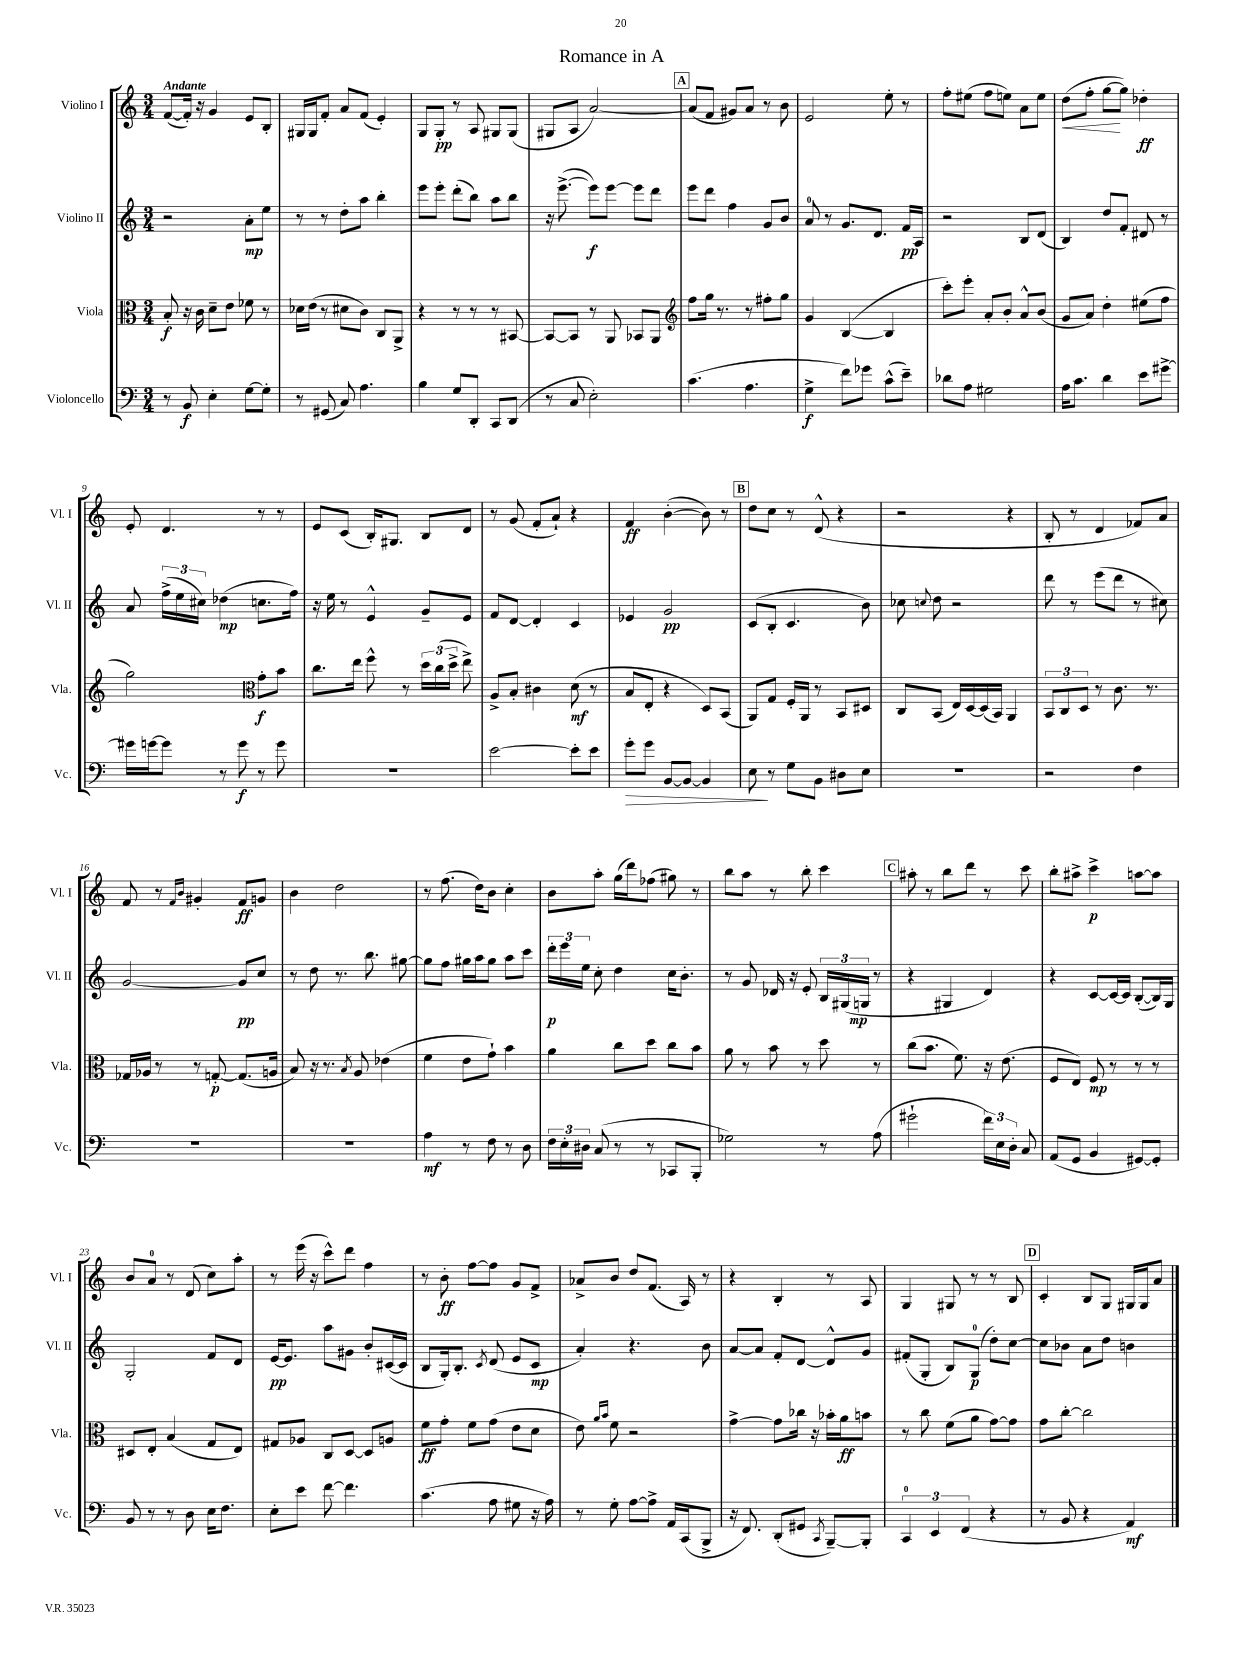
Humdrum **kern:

**kern	**kern	**kern	**kern
*staff4	*staff3	*staff2	*staff1
*clefF4	*clefC3	*clefG2	*clefG2
*k[]	*k[]	*k[]	*k[]
*M3/4	*M3/4	*M3/4	*M3/4
8r	8B'	2r	([8f
8BB	16r	.	16f'])
.	16c	.	16r
4E'	8d~	.	4g
.	8e	.	.
[8G	8f-	8a'	8e
8G']	8r	8ee	8B'
=	=	=	=
8r	16d-	8r	16G#
.	(16e	.	16G#
(8GG#	8r	8r	8f'
8C)	8d#	8dd'	8a
4.A	8c)	8aa	(8f
.	8C	4bb'	4e')
.	8AA^	.	.
=	=	=	=
4B	4r	8eee	8G
.	.	8eee'	8G'
8G	8r	(8ddd'	8r
8DD'	8r	8bb)	8A
8CC	8r	8aa	8G#
(8DD	[8BB#	8bb	(8G#
=	=	=	=
8r	8BB#_	16r	8G#
.	.	([8.eee^	.
8C	8BB#]	.	8A
2E')	8r	8eee])	[2a)
.	8AA	[8eee	.
.	8BB-	8eee]	.
.	8AA	8ddd	.
=	=	=	=
*	*clefG2	*	*
(4.c	8ff	8eee	(8a]
.	16gg	8ddd	8f
.	8.r	.	.
.	.	4ff	8g#)
4.A	8r	.	8a
.	8ff#'	8g	8r
.	8gg	8b	8b
=	=	=	=
4G^	4g	8a	2e
.	.	8r	.
8f)	([4B	8.g	.
8g-	.	.	.
.	.	8.d	.
(8c^^	4B]	.	8ee'
8e~)	.	16f	8r
.	.	16A	.
=	=	=	=
8d-	8ccc')	2r	8ff'
8A	8eee'	.	(8ee#
2G#	8a'	.	8ff
.	8b'	.	8ee)
.	8a^^	8B	8a
.	(8b	(8d	8ee
=	=	=	=
16A	8g	4B)	(8dd
8.c	.	.	.
.	8a)	.	8ff'
4d	4dd'	8dd	[8gg
.	.	8f'	8gg])
8e	(8ee#	8d#	4dd-'
[8g#^	8ff	8r	.
=	=	=	=
16g#]	2gg)	8a	8e'
[16g	.	.	.
8g]	.	(24ff^	4.d
.	.	24ee	.
.	.	24cc#)	.
8r	.	(4dd-	.
8g	.	.	.
*	*clefC3	*	*
8r	8g'	8.cc	8r
8g	8b	.	8r
.	.	16ff)	.
=	=	=	=
2.r	8.cc	16r	8e
.	.	16ee	.
.	.	8r	(8c
.	16ee	.	.
.	8ff^^	4e^^	16B')
.	.	.	8.G#
.	8r	.	.
.	24dd	8g~	8B
.	(24cc	.	.
.	24dd^	.	.
.	8ee^)	8e	8d
=	=	=	=
[2e	8A^	8f	8r
.	8B'	[8d	(8g
.	4c#	4d']	8f'
.	.	.	8a`)
8e']	(8d	4c	4r
8e	8r	.	.
=	=	=	=
8g'	8B	4e-	4f
8g	8E'	.	.
[8BB	4r	2g	([4b'
8BB_	.	.	.
4BB]	8D)	.	8b])
.	(8BB	.	8r
=	=	=	=
8E	8AA)	(8c	8dd
8r	8G	8B'	8cc
8G	16F'	4.c	8r
.	16AA	.	.
8BB	8r	.	(8d^^
8D#	8BB	.	4r
8E	8D#	8b)	.
=	=	=	=
2.r	8C	8cc-	2r
.	.	8qqcc	.
.	(8BB	8dd	.
.	16E)	2r	.
.	[16D	.	.
.	(16D]	.	.
.	16BB)	.	.
.	4AA	.	4r
=	=	=	=
2r	12BB	8ddd	8B'
.	12C	.	.
.	.	8r	8r
.	12D	.	.
.	8r	(8eee	4d
.	8.c	8ddd	.
4F	.	8r	8f-)
.	8.r	.	.
.	.	8cc#)	8a
=	=	=	=
2.r	16G-	[2g	8f
.	16A-	.	.
.	8r	.	8r
.	.	.	16qqf
.	.	.	16qqb
.	8r	.	4g#'
.	[8G'	.	.
.	(8.G]	8g]	8f
.	.	8cc	8g
.	16A	.	.
=	=	=	=
2.r	8B)	8r	4b
.	16r	8dd	.
.	8.r	.	.
.	.	8.r	2dd
.	8qB	.	.
.	8A	.	.
.	.	8.bb	.
.	(4e-	.	.
.	.	[8gg#	.
=	=	=	=
4A	4f	8gg#]	8r
.	.	8ff	(8.ff
8r	8e	16gg#	.
.	.	16aa	16dd)
8F	8g`)	8gg#	8b
8r	4b	8aa	4cc'
8D	.	8ccc	.
=	=	=	=
24F	4a	24ddd'	8b
24E'	.	24eee	.
24D#	.	24ee	.
(8C	.	8cc'	8aa'
8r	8cc	4dd	(16gg
.	.	.	16ddd)
8r	8dd	.	(8ff-
8CC-	8cc	16cc	8gg#)
.	.	8.b'	.
8BBB'	8b	.	8r
=	=	=	=
2G-)	8a	8r	8bb
.	8r	8g	8aa
.	8b	16d-	8r
.	.	16r	.
.	8r	8e'	8bb'
8r	8dd	24B	4ccc
.	.	(24G#	.
.	.	24G	.
(8A	8r	8r	.
=	=	=	=
2g#`	(8cc	4r	8aa#'
.	8.b	.	8r
.	.	4G#	8bb
.	8.f)	.	.
.	.	.	8ddd
24f)	16r	4d)	8r
24E	.	.	.
.	(8.e	.	.
24D'	.	.	.
8C	.	.	8ccc
=	=	=	=
(8AA	8F	4r	8bb'
8GG	8E)	.	8aa#^
4BB	8F	[8c	4ccc^
.	8r	16c_	.
.	.	16c]	.
[8GG#)	8r	([8B'	[8aa
8GG#']	8r	16B])	8aa]
.	.	16G	.
=	=	=	=
8BB	8D#	2G'	8b
8r	8E'	.	8a
8r	(4B	.	8r
8D	.	.	(8d
16E	8G	8f	8cc)
8.F	.	.	.
.	8E)	8d	8aa'
=	=	=	=
8E'	8G#	[16e	8r
.	.	8.e]	.
8e	8A-	.	(16eee
.	.	.	16r
[8f	8C	8aa	8ccc^^)
4.f]	[8D	8g#	8ddd
.	8D]	8b'	4ff
.	8A	([16c#	.
.	.	16c#]	.
=	=	=	=
(4.c	8f	8B	8r
.	8g'	16G')	8b'
.	.	8.B'	.
.	8f	.	[8ff
.	.	8qc	.
8A	(8g	(8d	8ff]
8G#	8e	8e	8g
16r	8d	8c	8f^
16A)	.	.	.
=	=	=	=
8r	8e)	4a')	8a-^
.	16qqa	.	.
.	16qqb	.	.
8G'	8f	.	8b
[8A	2r	4.r	8dd
8A^]	.	.	(8.f
16AA	.	.	.
(16CC	.	.	16A)
8BBB^	.	8b	8r
=	=	=	=
16r	[4g^	[8a	4r
8.FF)	.	.	.
.	.	8a]	.
(8DD'	8g]	8f'	4B'
8GG#	16cc-	[8d	.
.	16r	.	.
8qCC	.	.	.
[8BBB~)	16b-'	8d^^]	8r
.	16a	.	.
8BBB']	8b	8g	8A
=	=	=	=
6CC	8r	(8f#'	4G
.	8cc	8G'	.
6EE	.	.	.
.	(8f	8B)	8G#
(6FF	.	.	.
.	8a	(8G	8r
4r	[8g)	8dd')	8r
.	8g]	[8cc	8B
=	=	=	=
8r	8g	8cc]	4c'
8BB	[8cc'	8b-	.
4r	2cc]	8a	8B
.	.	8dd	8G
4AA)	.	4b	16G#
.	.	.	16G#
.	.	.	8a
==	==	==	==
*-	*-	*-	*-
